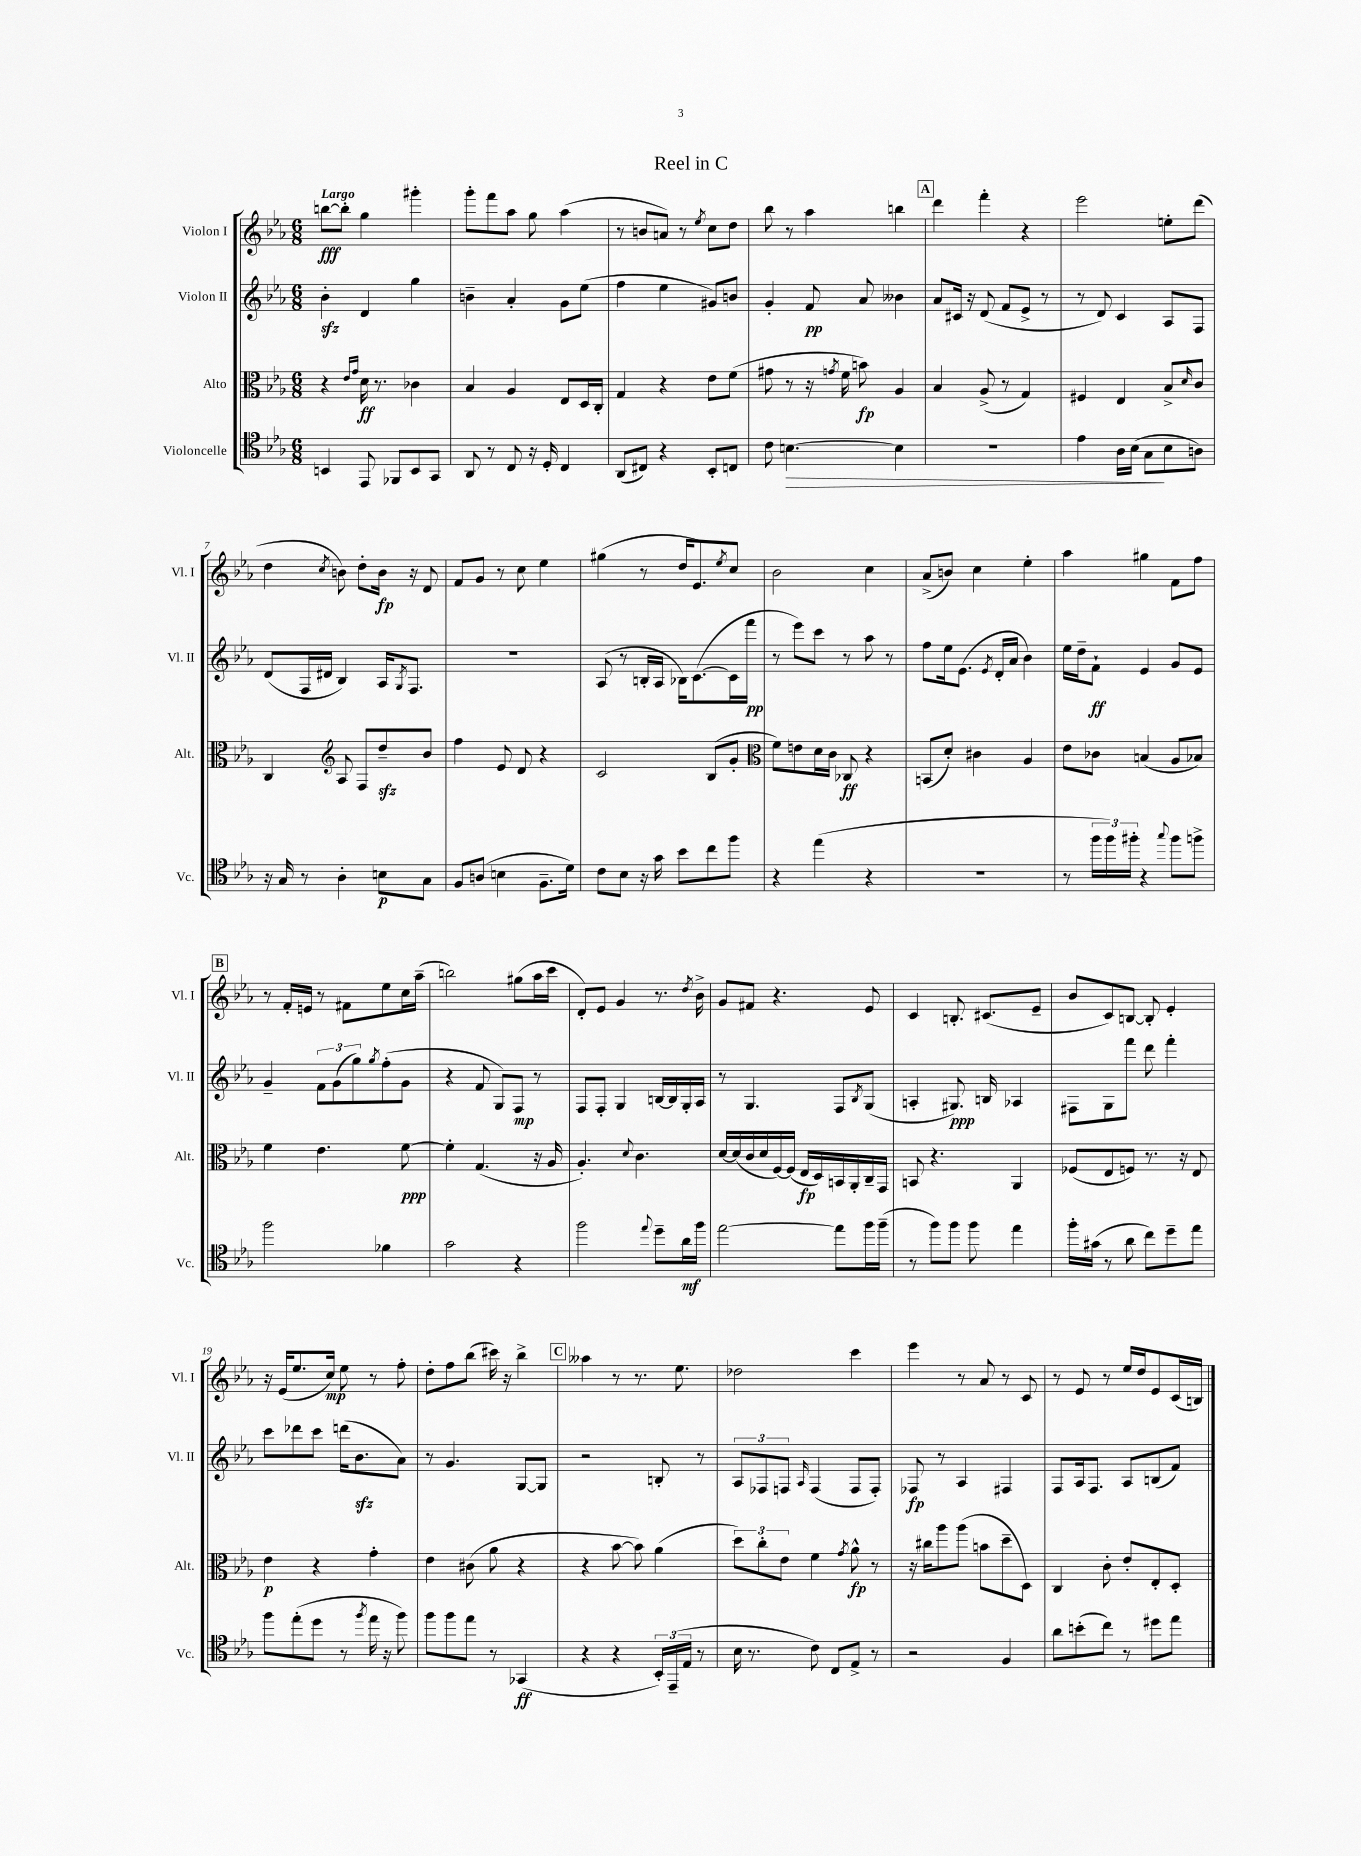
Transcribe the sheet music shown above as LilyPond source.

\header { title = "Reel in C" }
<<
\new StaffGroup <<
\new Staff = "s0" \with { instrumentName = "Violon I" shortInstrumentName = "Vl. I" } {
    \clef treble \key ees \major \numericTimeSignature \time 6/8 \tempo "Largo"
    b''8~\fff b''8-. g''4 gis'''4-. |
    g'''8-. f'''8 aes''8 g''8 aes''4( |
    r8 b'8 a'8) r8 \acciaccatura { ees''8 } c''8 d''8 |
    bes''8 r8 aes''4 b''4 |
    \mark \markup { \box "A" } d'''4 f'''4-. r4 |
    ees'''2 e''8-. d'''8( |
    d''4 \acciaccatura { c''8 } b'8) d''8-. b'16\fp r16 d'8 |
    f'8 g'8 r8 c''8 ees''4 |
    gis''4( r8 d''16 ees'8.) \acciaccatura { ees''8 } c''8 |
    bes'2 c''4 |
    aes'8->( b'8) c''4 ees''4-. |
    aes''4 gis''4 f'8 f''8 |
    \mark \markup { \box "B" } r8 f'16-. e'16 r8 fis'8 ees''8 c''16 aes''16--( |
    b''2) gis''8( aes''16 c'''16 |
    d'8-.) ees'8 g'4 r8. \acciaccatura { d''8 } bes'16-> |
    g'8 fis'8 r4. ees'8 |
    c'4 b8.-. cis'8.( ees'8-- |
    bes'8 c'8) b8~ b8-. ees'4-. |
    r16 ees'16( ees''8. c''16\mp) ees''8 r8 f''8-. |
    d''8-. f''8 bes''8( cis'''16) r16 bes''4-> |
    \mark \markup { \box "C" } aeses''4 r8 r8. ees''8. |
    des''2 c'''4 |
    ees'''4 r8 aes'8 r8 c'8 |
    r8 ees'8 r8 ees''16 d''16 ees'8 c'16( b16) \bar "|." |
}
\new Staff = "s1" \with { instrumentName = "Violon II" shortInstrumentName = "Vl. II" } {
    \clef treble \key ees \major \numericTimeSignature \time 6/8
    bes'4-.\sfz d'4 g''4 |
    b'4-- aes'4-. g'8 ees''8( |
    f''4 ees''4 gis'8) b'8 |
    g'4-. f'8\pp aes'8 beses'4 |
    \mark \markup { \box "A" } aes'8 cis'16 r16 d'8( f'8 ees'8-> r8 |
    r8 d'8) c'4 aes8 f8 |
    d'8( f16 dis'16 bes4) aes16 \acciaccatura { g8 } f8. |
    R2. |
    aes8( r8 b16-. aes16 bes16) c'8.~( c'16 f'''16\pp |
    r8 ees'''8) c'''8 r8 aes''8 r8 |
    f''8 ees''16 ees'8.( \acciaccatura { ees'8 } d'16-. aes'16 bes'4) |
    ees''16 d''16-- f'8-!\ff ees'4 g'8 ees'8 |
    \mark \markup { \box "B" } g'4-- \tuplet 3/2 { f'8 g'8( g''8) } \acciaccatura { g''8 } f''8-.( g'8 |
    r4 f'8 g8) f8\mp r8 |
    f8 f8-. g4 b16~ b16 g16-. aes16 |
    r8 g4. f8 \acciaccatura { bes8 } g8( |
    a4-. gis8.\ppp) b16 aes4 |
    fis8 g8 f'''8 d'''8 f'''4-. |
    c'''8 des'''8 c'''8 d'''16( bes'8.\sfz aes'8) |
    r8 g'4. g8~ g8 |
    \mark \markup { \box "C" } r2 b8-. r8 |
    \tuplet 3/2 { aes8 fes8 f8 } \grace { aes16 } f4( f8 f8-.) |
    fes8\fp r8 aes4 fis4 |
    f8 aes16 f8. aes8 b8( f'8) \bar "|." |
}
\new Staff = "s2" \with { instrumentName = "Alto" shortInstrumentName = "Alt." } {
    \clef alto \key ees \major \numericTimeSignature \time 6/8
    r4 \grace { ees'16 g'16 } d'16\ff r8. ces'4 |
    bes4 aes4 ees8 d16 c16-. |
    g4 r4 ees'8 f'8( |
    gis'8 r8 r16 \acciaccatura { g'8 } f'16 b'8\fp) aes4 |
    \mark \markup { \box "A" } bes4 aes8->( r8 g4) |
    fis4 ees4 bes8-> \grace { d'16 } c'8 |
    c4 \clef treble aes8 f8 d''8--\sfz bes'8 |
    f''4 ees'8 d'8 r4 |
    c'2 bes8( g'8-. |
    \clef alto f'8) e'8 d'16 c'16 ces8\ff r4 |
    b,8( d'8-.) cis'4 aes4 |
    ees'8 ces'8 b4( aes8 bes8) |
    \mark \markup { \box "B" } f'4 ees'4. f'8~\ppp |
    f'4-. g4.( r16 aes16 |
    aes4.-.) \appoggiatura { d'8 } c'4. |
    d'16~ d'16( c'16 d'16 f16~) f16( ees16\fp d16) b,16 aes,16-. c16-- g,16 |
    b,8 r4. aes,4 |
    fes8( ees8 f8) r8. r16 ees8 |
    ees'4\p r4 g'4-. |
    ees'4 cis'8( aes'8 r4 |
    \mark \markup { \box "C" } r4 bes'8~ bes'8) aes'4( |
    \tuplet 3/2 { d''8) c''8-. ees'8 } f'4 \acciaccatura { g'8 } aes'8-^\fp r8 |
    r16 cis''16 aes''8 aes''8( b'8 d''8-- d8) |
    c4 c'8-. ees'8-. ees8-. d8-. \bar "|." |
}
\new Staff = "s3" \with { instrumentName = "Violoncelle" shortInstrumentName = "Vc." } {
    \clef tenor \key ees \major \numericTimeSignature \time 6/8
    b,4 ees,8 fes,8 b,8 g,8 |
    aes,8 r8 c8 r16 d16-. c4 |
    aes,8( cis8) r4 bes,8-. c8 |
    c'8 b4.~\> b4 |
    \mark \markup { \box "A" } R2. |
    ees'4 aes16 bes16( g8\! bes8 a8) |
    r16 g16 r8 aes4-. b8\p g8 |
    f8 a8( b4 f8.-- d'16) |
    c'8 bes8 r16 g'16 bes'8 c''8 f''8 |
    r4 ees''4( r4 |
    R2. |
    r8 \tuplet 3/2 { f''16 f''16) fis''16-. } r4 \appoggiatura { g''8 } fis''8 f''8-> |
    \mark \markup { \box "B" } f''2 fes'4 |
    g'2 r4 |
    f''2 \appoggiatura { ees''8 } d''8-- aes'16\mf f''16 |
    ees''2~ ees''8 f''16 f''16--( |
    r8 f''8) f''8 f''8 ees''4 |
    f''16-. gis'16( r8 aes'8 c''8) d''8-- ees''8 |
    f''8 ees''8-.( d''8 r8 \acciaccatura { f''8 } ees''16 r16 f''8) |
    f''8 f''8 ees''8 r8 ges,4\ff( |
    \mark \markup { \box "C" } r4 r4 \tuplet 3/2 { bes,16-.) ees,16--( ees16 } r8 |
    bes16 r8. c'8) c8 ees8-> r8 |
    r2 f4 |
    aes'8 b'8-.( c''8) r8 dis''8 ees''8 \bar "|." |
}
>>
>>
